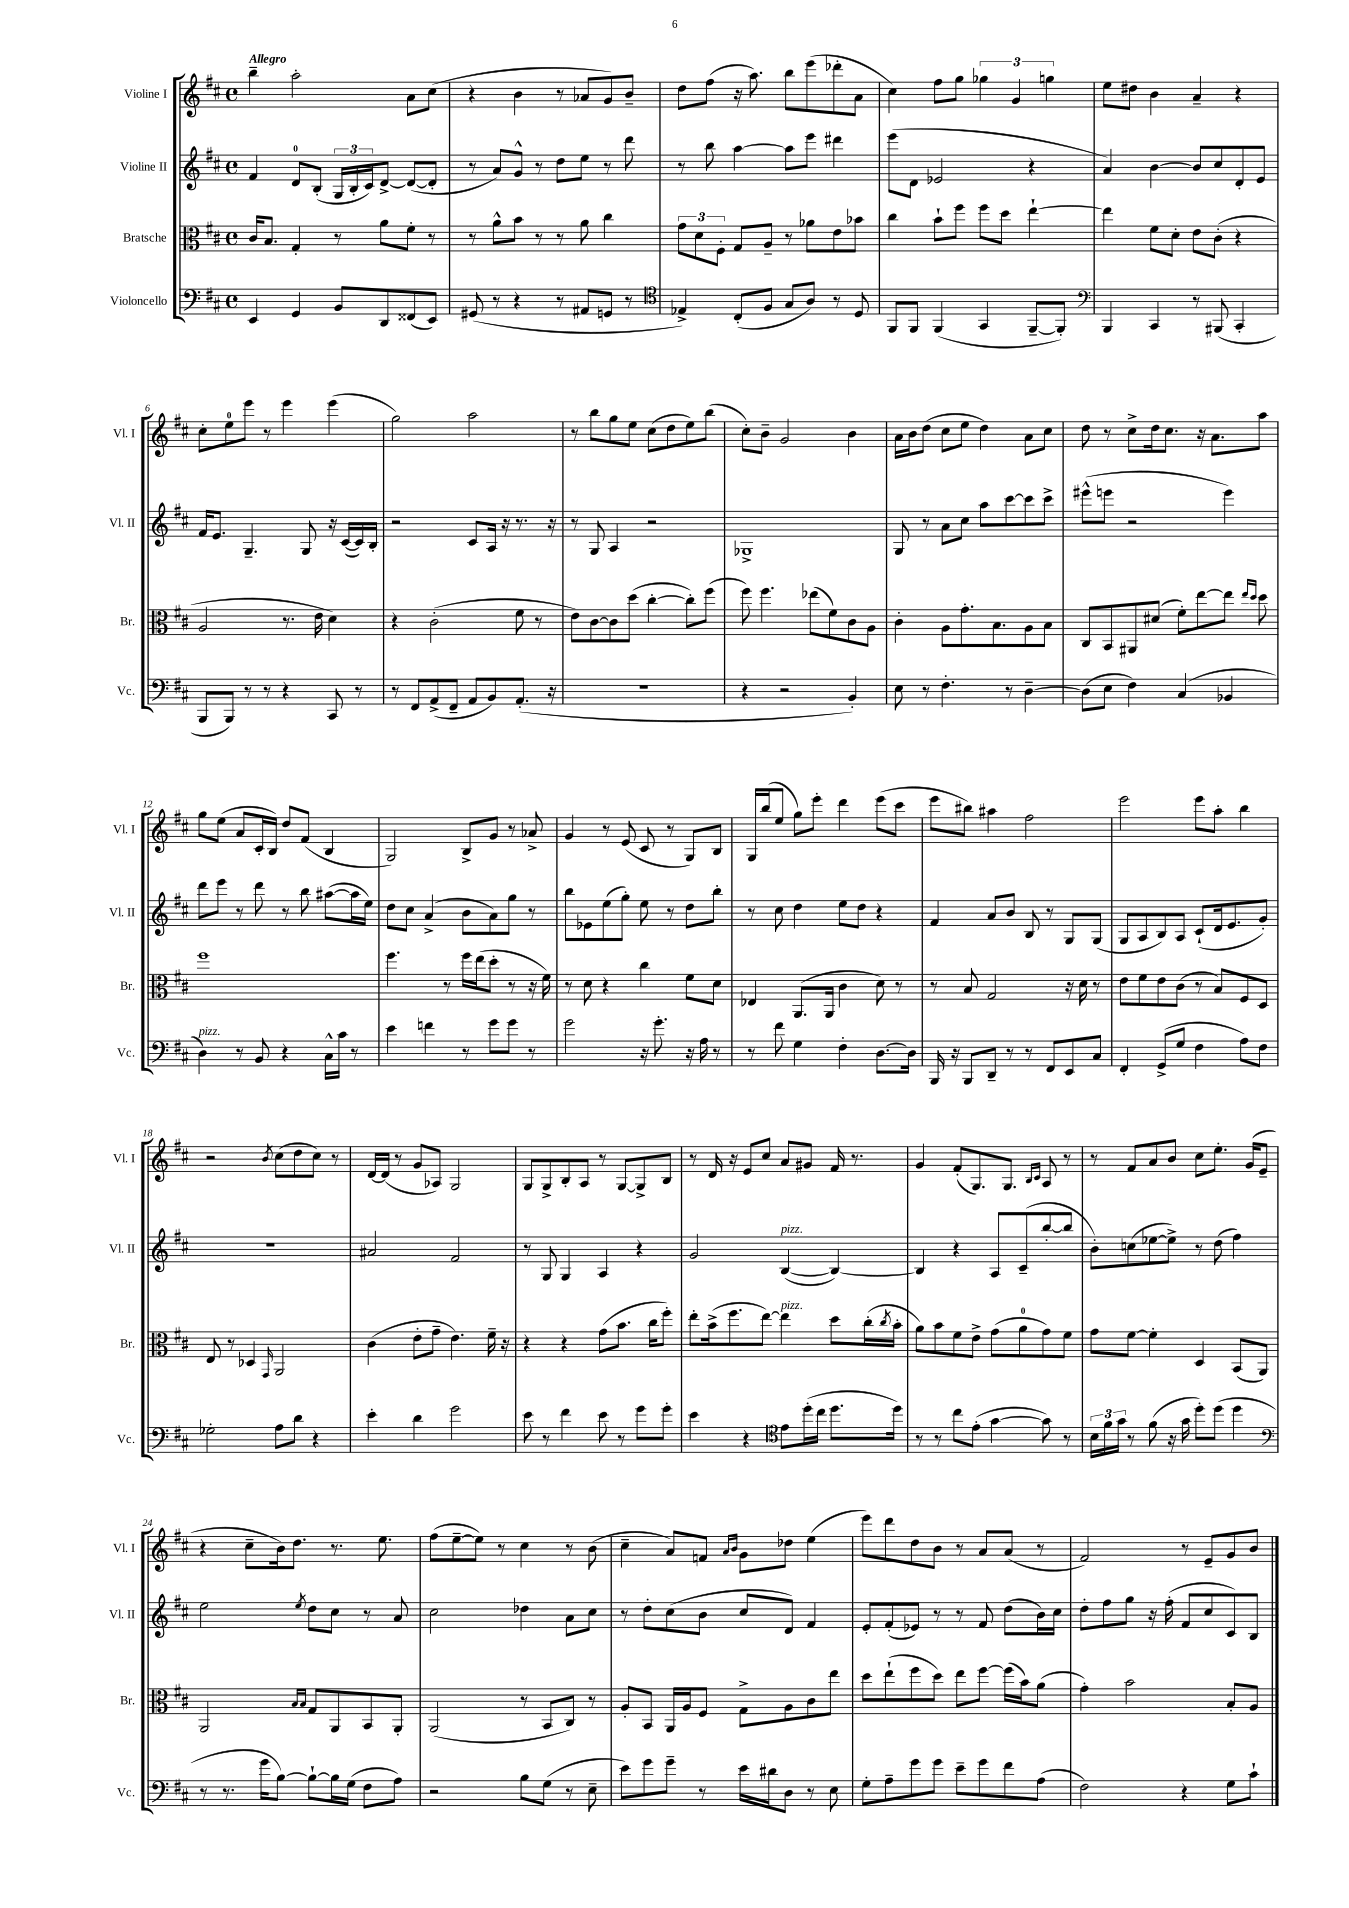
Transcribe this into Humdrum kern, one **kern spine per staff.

**kern	**kern	**kern	**kern
*staff4	*staff3	*staff2	*staff1
*clefF4	*clefC3	*clefG2	*clefG2
*k[f#c#]	*k[f#c#]	*k[f#c#]	*k[f#c#]
*M4/4	*M4/4	*M4/4	*M4/4
*met(c)	*met(c)	*met(c)	*met(c)
4EE/	16c#/LK	4f#/	4bb~\
.	8.B/J	.	.
4GG/	4G'/	8d/L	2aa'\
.	.	(8B'/J	.
8BB/L	8r	24G/LL	.
.	.	24B'/	.
.	.	24c#/J)	.
8DD/	8a\L	[8d^/J	.
(8FF##/	8f#'\J	(8d/_L	8a\L
8EE/J)	8r	8d'/]J	(8cc#\J
=	=	=	=
(8GG#/	8r	8r	4r
8r	8a^^\L	8a/L)	.
4r	8b\J	8g^^/J	4b\
.	8r	8r	.
8r	8r	8dd\L	8r
8AA#/L	8a\	8ee\J	8a-/L
8GG/J	4cc#\	8r	8g/)
8r	.	8ddd\	8b~/J
=	=	=	=
*clefC4	*	*	*
4E-^/)	12g\L	8r	8dd\L
.	12d\	.	.
.	.	8bb\	(8ff#\J
.	12F#'\J	.	.
(8C#'/L	8G/L	[4aa\	16r
.	.	.	8.aa\)
8F#/J	8A~/J	.	.
8G/L	8r	8aa\]L	8bb\L
8A/J)	8a-\L	8eee\J	(8eee\
8r	8e\	4ddd#\	8ddd-'\
8D/	8b-\J	.	8a\J
=	=	=	=
8FF#/L	4cc#\	(8eee\L	4cc#\)
8FF#/J	.	8d\J	.
(4FF#/	8b`\L	2e-/	8ff#\L
.	8ff#\J	.	8gg\J
4GG/	8ff#\L	.	6gg-\
.	8dd\J	.	.
.	.	.	6g/
[8FF#~/L	[4ee`\	4r	.
.	.	.	6gg\
8FF#'/]J)	.	.	.
=	=	=	=
*clefF4	*	*	*
4BBB/	4ee\]	4a/)	8ee\L
.	.	.	8dd#\J
4CC#/	8f#\L	[4b\	4b\
.	8d'\J	.	.
8r	8e\L	8b/]L	4a~/
(8BBB#/	(8c#'\J	8cc#/	.
4CC#'/	4r	8d'/	4r
.	.	8e/J	.
=	=	=	=
8BBB/L	2A/	16f#/LK	8cc#'\L
.	.	8.e/J	.
8BBB/J)	.	.	8ee\
8r	.	4.G~/	8eee\J
8r	.	.	8r
4r	8.r	.	4eee\
.	.	8G/	.
.	16e\	.	.
8CC#/	4d\)	16r	(4eee\
.	.	([16c#/LL	.
8r	.	16c#/])	.
.	.	16B'/JJ	.
=	=	=	=
8r	4r	2r	2gg\)
8FF#/L	.	.	.
(8AA^/	(2c#'\	.	.
8FF#~/J	.	.	.
8AA/L	.	8c#/L	2aa\
8BB/)	.	16A/Jk	.
.	.	16r	.
(8.AA'/J	8f#\	8.r	.
.	8r	.	.
16r	.	16r	.
=	=	=	=
1r	8e\L)	8r	8r
.	[8c#\	8G/	8bb\L
.	8c#\]	4A/	8gg\
.	(8dd\J	.	8ee\J
.	[4cc#'\	2r	(8cc#\L
.	.	.	8dd\
.	8cc#'\]L)	.	8ee\)
.	(8ff#\J	.	(8bb\J
=	=	=	=
4r	8ff#\)	1G-^	8cc#'\L)
.	4.ff#\	.	8b~\J
2r	.	.	2g/
.	(8ee-\L	.	.
.	8f#\)	.	.
4BB'/)	8c#\	.	4b\
.	8A\J	.	.
=	=	=	=
8E\	4c#'\	8G/	16a\LL
.	.	.	16b\J
8r	.	8r	(8dd\J
4.F#'\	8A\L	8a\L	8cc#\L
.	8.g'\	8cc#\J	8ee\J
.	.	8aa\L	4dd\)
.	8.B\	.	.
8r	.	[8ccc#\	.
[4D~\	8A\	8ccc#\]	8a\L
.	8B\J	8ccc#^\J	8cc#\J
=	=	=	=
(8D\]L	8C#/L	(8eee#^^\L	8dd\
8E\J	8BB/	8eee\J	8r
4F#\)	8AA#/	2r	8cc#^\L
.	(8d#/J	.	16dd\k
.	.	.	8.cc#\J
(4C#/	8f#'\L)	.	.
.	[8ee\	.	16r
.	.	.	8.a\L
4BB-/	8ee\]J	4eee\)	.
.	16qqee/LL	.	.
.	16qqdd/JJ	.	.
.	8dd\	.	8aa\J
=	=	=	=
4D\)	1ff#	8ddd\L	8gg\L
.	.	8eee\J	(8ee\J
8r	.	8r	8a/L
8BB/	.	8ddd\	16c#'/L
.	.	.	16B/JJ)
4r	.	8r	8dd/L
.	.	8bb\	(8f#/J
16C#^^\LL	.	([8aa#\L	4B/
16c#\JJ	.	.	.
8r	.	16aa#\]L	.
.	.	16ee\JJ)	.
=	=	=	=
4e\	4.ff#\	8dd\L	2G/)
.	.	8cc#\J	.
4f\	.	(4a^/	.
.	8r	.	.
8r	16ff#\LL	8b\L	8B^/L
.	(16ee\J	.	.
8g\L	8dd'\J	8a\)	8g/J
8g\J	8r	8gg\J	8r
8r	16r	8r	8a-^/
.	16f#\)	.	.
=	=	=	=
2g\	8r	8bb\L	4g/
.	8d\	8e-\	.
.	4r	(8ee\	8r
.	.	8gg'\J)	(8e/
16r	4cc#\	8ee\	8c#/
8.g'\	.	.	.
.	.	8r	8r
16r	8f#\L	8dd\L	8G/L)
16A\	.	.	.
8r	8d\J	8bb'\J	8B/J
=	=	=	=
8r	4E-/	8r	16G/LL
.	.	.	(16bb/J
8f#\	.	8cc#\	8ee/J
4G\	(8.AA/L	4dd\	8gg\L)
.	.	.	8eee'\J
.	16AA/Jk	.	.
4F#'\	4c#\	8ee\L	4ddd\
.	.	8dd\J	.
[8.D\L	8d\)	4r	(8eee\L
.	8r	.	8ccc#\J
16D\]Jk	.	.	.
=	=	=	=
16BBB/	8r	4f#/	8eee\L
16r	.	.	.
8BBB/L	8B/	.	8bb#\J)
8DD~/J	2G/	8a/L	4aa#\
8r	.	8b/J	.
8r	.	8B/	2ff#\
8FF#/L	.	8r	.
8EE/	16r	8G/L	.
.	16d\	.	.
8C#/J	8r	(8G/J	.
=	=	=	=
4FF#'/	8e\L	8G/L	2eee\
.	8f#\	8A/	.
(8GG^/L	8e\	8B/)	.
8G/J	(8c#\J	8A/J	.
4F#\	8r	(8c#`/L	8eee\L
.	8B/L)	16d/k	8aa'\J
.	.	8.e/	.
8A\L)	8F#/	.	4bb\
8F#\J	8D/J	8g'/J)	.
=	=	=	=
2G-'\	8E/	1r	2r
.	8r	.	.
.	4D-/	.	.
.	16qqGG/	.	8qb/
8A\L	2AA/	.	(8cc#\L
8d\J	.	.	8dd\
4r	.	.	8cc#\J)
.	.	.	8r
=	=	=	=
4e'\	(4c#\	2a#/	[16d/LL
.	.	.	(16d/]JJ
.	.	.	8r
4d\	8e'\L	.	8g/L
.	8g~\J	.	8A-/J)
2g\	4.e\)	2f#/	2G/
.	16f#~\	.	.
.	16r	.	.
=	=	=	=
8e\	4r	8r	8G/L
8r	.	8G/	8G^/
4f#\	4r	4G/	8B'/
.	.	.	8A/J
8e\	(8g\L	4A/	8r
8r	8.b\J	.	[8G/L
8g\L	.	4r	8G^/]
.	16cc#\LK	.	.
8g'\J	8ff#'\J)	.	8B/J
=	=	=	=
4e\	8ee'\L	2g/	8r
.	(16b^\k	.	16d/
.	8.ff#\	.	16r
4r	.	.	8e/L
.	[8ee\J)	.	8cc#/J
*clefC4	*	*	*
8e\L	4ee\]	([4B/	8a/L
(16dd'\L	.	.	8g#/J
16cc#\JJ	.	.	.
8.dd\L	8dd\L	4B/_)	16f#/
.	.	.	8.r
.	(16cc#'\L	.	.
.	8qcc#/	.	.
16dd\Jk)	16b'\JJ	.	.
=	=	=	=
8r	8a\L)	4B/]	4g/
8r	8b\	.	.
8cc#\L	8f#\	4r	(8f#'/L
(8e'\J	8e^\J	.	8.G/)
[4g\	(8g\L	8A/L	.
.	.	.	8.G/J
.	8a\	(8c#~/	.
.	.	.	16qqB/LL
.	.	.	16qqc#/JJ
8g\])	8g\)	[8bb'/	8A/
8r	8f#\J	8bb/]J	8r
=	=	=	=
24B\LL	8g\L	8b'\L)	8r
24f#\	.	.	.
24g\JJ	.	.	.
8r	[8f#\J	(8cc\	8f#/L
(8f#\	4f#'\]	[8ee-\	8a/
16r	.	8ee-^\]J)	8b/J
16g\	.	.	.
8dd'\L)	4D/	8r	8cc#\L
(8dd\J	.	(8dd\	8.ee'\J
4dd\	(8BB/L	4ff#\)	.
.	.	.	(16g/LK
.	8AA/J)	.	8e~/J
=	=	=	=
*clefF4	*	*	*
8r	2AA/	2ee\	4r
8.r	.	.	.
.	.	.	8cc#~\L
16g\LK	.	.	.
[8B\J)	.	.	16b\k)
.	.	.	8.dd\J
.	16qqB/LL	.	.
.	16qqB/JJ	8qee/	.
8B`\_L	8G/L	8dd\L	.
16B\]L	8AA/	8cc#\J	8.r
(16G\JJ	.	.	.
8F#\L	8BB/	8r	.
.	.	.	8.ee\
8A\J)	8AA'/J	8a/	.
=	=	=	=
2r	(2AA/	2cc#\	(8ff#\L
.	.	.	[8ee~\
.	.	.	8ee\]J)
.	.	.	8r
8B\L	8r	4dd-\	4cc#\
(8G\J	8BB/L	.	.
8r	8C#/J)	8a\L	8r
8E~\	8r	8cc#\J	(8b\
=	=	=	=
8e\L)	8A'/L	8r	4cc#~\
8g\	8BB/J	8dd'\L	.
8g~\J	16AA/LL	(8cc#\	8a/L)
.	16A/J	.	.
8r	8F#/J	8b\J	8f/J
.	.	.	16qqa/LL
.	.	.	16qqb/JJ
16e\LL	8G^\L	8cc#/L	8g\L
16d#\J	.	.	.
8D\J	8A\	8d/J)	8dd-\J
8r	8c#\	4f#/	(4ee\
8E\	8ee\J	.	.
=	=	=	=
8G'\L	8dd\L	8e'/L	8eee\L)
8A~\	(8ee`\	(8f#'/	8ddd\
8g\	8ff#\	8e-/J)	8dd\
8g\J	8dd\J)	8r	8b\J
8e~\L	8ee\L	8r	8r
8g\	[8ff#\J	8f#/	8a/L
8f#\	(16ff#\]LL	(8dd\L	(8a/J
.	16b\J)	.	.
(8A\J	(8a\J	16b\L)	8r
.	.	16cc#\JJ	.
=	=	=	=
2F#\)	4g'\)	8dd'\L	2f#/)
.	.	8ff#\	.
.	2b\	8gg\J	.
.	.	16r	.
.	.	(16ff#'\	.
4r	.	8f#/L	8r
.	.	8cc#/	8e~/L
8G\L	8B'/L	8c#/)	8g/
8c#`\J	8A/J	8B/J	8b/J
==	==	==	==
*-	*-	*-	*-
